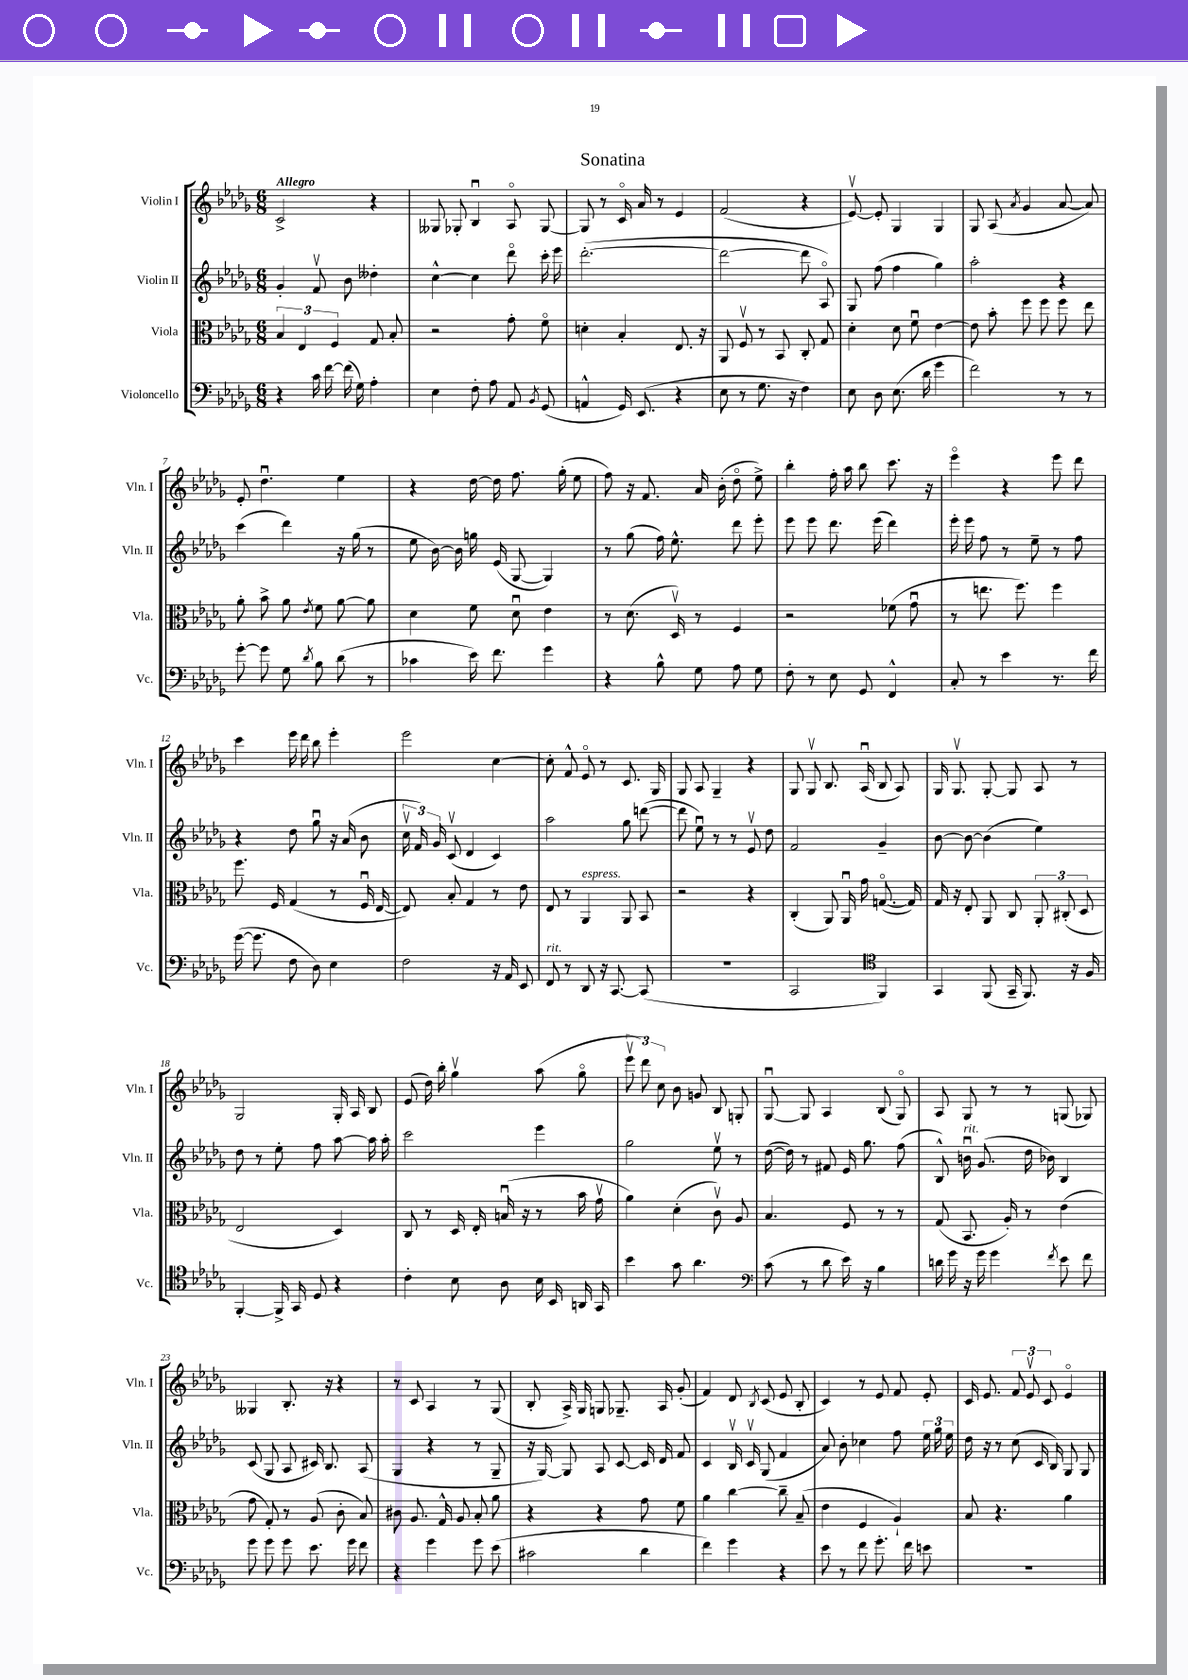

**kern	**kern	**kern	**kern
*staff4	*staff3	*staff2	*staff1
*clefF4	*clefC3	*clefG2	*clefG2
*k[b-e-a-d-g-]	*k[b-e-a-d-g-]	*k[b-e-a-d-g-]	*k[b-e-a-d-g-]
*M6/8	*M6/8	*M6/8	*M6/8
4r	6B-/	4g-'/	2c^/
.	6E-/	.	.
16c\	.	8fv/	.
[16f\	.	.	.
.	6F/	.	.
(16f\]	.	8b-\	.
16G-\)	.	.	.
4A-'\	8G-/	4dd--'\	4r
.	8B-'/	.	.
=	=	=	=
4E-\	2r	[4cc^^\	8G--/
.	.	.	8G-'/
8F'\	.	4cc\]	4B-u/
8A-\	.	.	.
8AA-/	8g-'\	8ddd-o\	8A-o/
8qBB-/	.	.	.
(8GG-/	8fo\	16ccc'\	[8G-/
.	.	16eee-\	.
=	=	=	=
4AA^^/	4d'\	([2.ddd-'\	8G-/]
.	.	.	8r
16GG-/)	4B-'/	.	16co/
(8.EE-/	.	.	16a-/
.	.	.	8r
4r	8.E-/	.	4e-/
.	16r	.	.
=	=	=	=
8E-\	8AA-/	2ddd-\_	(2f/
8r	8Fv/	.	.
8.G-\	8r	.	.
.	8BB-/	.	.
16r	.	.	.
4F\)	8C'/	8ddd-\]	4r
.	8G-/	8A-o/)	.
=	=	=	=
8E-\	4d-'\	8G-/	[8e-v/)
8D-\	.	(8ff\	8e-'/]
(8.E-\	8d-\	4ff\	4G-/
.	8fu\	.	.
16d-\	.	.	.
4g-\	[4e-\	4gg-\)	4G-/
=	=	=	=
2f\)	8e-\]	2aa-'\	8G-/
.	8b-'\	.	(8A-/
.	.	.	8qa-/
.	8ff\	.	4g-/
.	8ff\	.	.
8r	8ff\	4r	[8a-/
8r	8ee-\	.	8a-/])
=	=	=	=
[8g-'\	8a-'\	(4ccc\	8e-'/
8g-\]	8b-^\	.	4.dd-u\
8G-\	8a-\	4ddd-\)	.
8qd-/	8qe-/	.	.
8B-\	8f\	.	.
(8d-\	[8a-\	16r	4ee-\
.	.	(16gg-\	.
8r	8a-\]	8r	.
=	=	=	=
4c-\	4d-\	8ee-\	4r
.	.	[16b-\)	.
.	.	16b-\]	.
16e-\)	8f\	16gg\	[16dd-\
8.f\	.	(16e-/	16dd-\]
.	8d-u\	[8G-/	8.ff\
4g-\	4e-\	4G-/])	.
.	.	.	(16gg-'\
.	.	.	8ee-\
=	=	=	=
4r	8r	8r	8ff\)
.	(8.d-\	(8gg-\	16r
.	.	.	8.f/
8B-^^\	.	16ff\)	.
.	16D-v/)	8.ee-^^\	.
8G-\	8r	.	16a-/
.	.	.	(16b-'\
8A-\	4F/	8ddd-\	8dd-o\
8G-\	.	8eee-'\	8ee-^\)
=	=	=	=
8F'\	2r	8eee-\	4bb-'\
8r	.	8eee-\	.
8E-\	.	8.ddd-\	16ff'\
.	.	.	16aa-\
8GG-/	.	.	8bb-\
.	.	(16eee-\	.
4FF^^/	(8f-\	4ddd-\)	8.ccc\
.	8g-u\	.	.
.	.	.	16r
=	=	=	=
8C'/	8r	16eee-'\	4eee-o\
.	.	16eee-\	.
8r	8.ee\	8ff\	.
4e-\	.	8r	4r
.	8.ff\)	.	.
.	.	8ee-~\	.
8.r	4ff\	8r	8eee-\
.	.	8ff\	8ddd-\
16f\	.	.	.
=	=	=	=
([16g-\	8.ff\	4r	4ccc\
8.g-\]	.	.	.
.	16F/	.	.
8F\	(4G-/	8dd-\	16eee-\
.	.	.	16ddd-\
8D-\)	.	8gg-u\	8bb-\
4E-\	8r	16r	4eee-'\
.	.	(16a-/	.
.	16Fu/	8b-\	.
.	[16E-/	.	.
=	=	=	=
2F\	8E-/])	24ccv\	2eee-\
.	.	24f/)	.
.	.	24g-/	.
.	8B-'/	(8cv/	.
.	4G-/	4d-/	.
16r	8r	4c/)	[4cc\
16AA-/	.	.	.
8EE-/	8e-\	.	.
=	=	=	=
8FF/	8E-/	2aa-\	8cc'\]
8r	8r	.	8f^^/
8DD-/	4AA-/	.	8e-o/
16r	.	.	8r
[8.CC/	.	.	.
.	8AA-/	8gg-\	8.c/
(8CC/]	8BB-/	([8ddd\	.
.	.	.	16G-/
=	=	=	=
2.r	2r	8ddd\]	8G-/
.	.	8ee-u\)	8A-/
.	.	8r	4G-~/
.	.	8r	.
.	4r	8e-v/	4r
.	.	8dd-\	.
=	=	=	=
2CC/	(4C'/	2f/	8G-/
.	.	.	8G-v/
.	8AA-/)	.	8.B-/
.	16AA-u/	.	.
.	16g-\	.	(16A-u/
*clefC4	*	*	*
4FF/)	([8.Go/	4g-~/	8B-/
.	.	.	8A-/)
.	16G/])	.	.
=	=	=	=
4GG-/	16G-/	[8b-\	16G-/
.	16r	.	8.G-v/
.	8E-'/	8b-\_	.
(8FF/	8AA-/	(4b-\]	[8G-'/
16GG-~/	8C/	.	8G-/]
8.FF/)	.	.	.
.	12AA-'/	4ee-\)	8A-/
.	(12C#'/	.	.
16r	.	.	8r
.	12D-/	.	.
16F/	.	.	.
=	=	=	=
[4FF'/	2E-/	8dd-\	2G-/
.	.	8r	.
16FF^/]	.	8ee-'\	.
16GG-/	.	.	.
8D-/	.	8ff\	.
4r	4D-/)	[8aa-\	16G-'/
.	.	.	16A-/
.	.	16aa-\]	8B-/
.	.	16aa-'\	.
=	=	=	=
4c'\	8C/	2ccc\	(8e-/
.	8r	.	16dd-\)
.	.	.	16bb-'\
8B-\	16D-/	.	4gg-v\
.	16E-'/	.	.
8A-\	(16Bu/	.	.
.	16r	.	.
16B-\	8r	4eee-\	(8aa-\
16BB-/	.	.	.
16AA/	16b-\	.	8gg-o\
16GG-/	16g-v\	.	.
=	=	=	=
4b-\	4a-\)	2gg-\	12eee-v\
.	.	.	12ddd-\)
.	.	.	12cc\
8g-\	(4d-'\	.	8b-\
4.a-\	.	.	8g/
.	8cv\)	8ee-v\	8B-/
.	8A-/	8r	8G'/
=	=	=	=
*clefF4	*	*	*
(8c\	4.B-/	([16dd-\	[8G-u/
.	.	16dd-\])	.
8r	.	8r	8G-/]
8d-\	.	8f#/	4A-/
16e-\)	8F/	16e-/	.
16r	.	8.gg-\	.
4B-\	8r	.	(8B-/
.	8r	(8ff\	8G-o/)
=	=	=	=
16d\	(8G-/	8B-^^/)	8A-/
16g-\	.	.	.
16r	8.BB-/	16bu\	8G-/
16g-\	.	(8.g-/	.
4g-\	.	.	8r
.	16A-'/)	.	.
.	8r	16dd-\	8r
.	.	16b-\)	.
8qf/	.	.	.
8e-\	(4e-\	4B-/	(8G/
8f\	.	.	8G-/)
=	=	=	=
8g-\	8g-\	(8c/	4G--/
8g-\	8G-'/)	8G-/	.
8g-\	8r	8A-/	8.B-'/
8.e-\	(8A-/	16c#/)	.
.	.	8.B-/	16r
.	8c'\	.	4r
16g-\	.	.	.
8f\	8B-/)	(8A-/	.
=	=	=	=
4r	8c#\	4G-/	8r
.	8.A-/	.	8c/
4g-\	.	4r	4A-/
.	16G-^^/	.	.
.	8A-/	.	.
8g-\	8B-'/	8r	8r
(8e-\	8a-\	8G-~/	(8G-/
=	=	=	=
2c#\	4r	16r	8B-'/
.	.	[16G-/)	.
.	.	8G-/]	16A-^/)
.	.	.	16G-/
.	4r	8A-/	8G/
.	.	[8c/	8.G-~/
4d-\	8g-\	16c/]	.
.	.	16d-/	16A-/
.	8f\	8f/	(8g-'/
=	=	=	=
4f\)	4a-\	4c/	4f/)
4g-\	[4cc\	16B-v/	8d-/
.	.	16cv/	.
.	.	.	8qB-/
.	.	(8G-/	(8c/
4r	8cc~\]	4f/	8e-/
.	(8B-~/	.	8B-'/
=	=	=	=
8e-\	4e-\	8a-/)	4c/)
8r	.	8b-'\	.
8f\	4F/	4cc-\	8r
8.g-'\	.	.	8e-/
.	4A-`/)	8ff\	8f/
16f\	.	.	.
8e\	.	24ee-\	8e-'/
.	.	24gg-\	.
.	.	24ee-\	.
=	=	=	=
2.r	8B-/	16dd-\	16c/
.	.	16r	8.e-/
.	4.r	8r	.
.	.	(8cc\	12f/
.	.	.	12e-v/
.	.	16c/	.
.	.	.	12c/
.	.	16B-/)	.
.	4a-\	8G-/	4e-o/
.	.	8G-/	.
==	==	==	==
*-	*-	*-	*-
